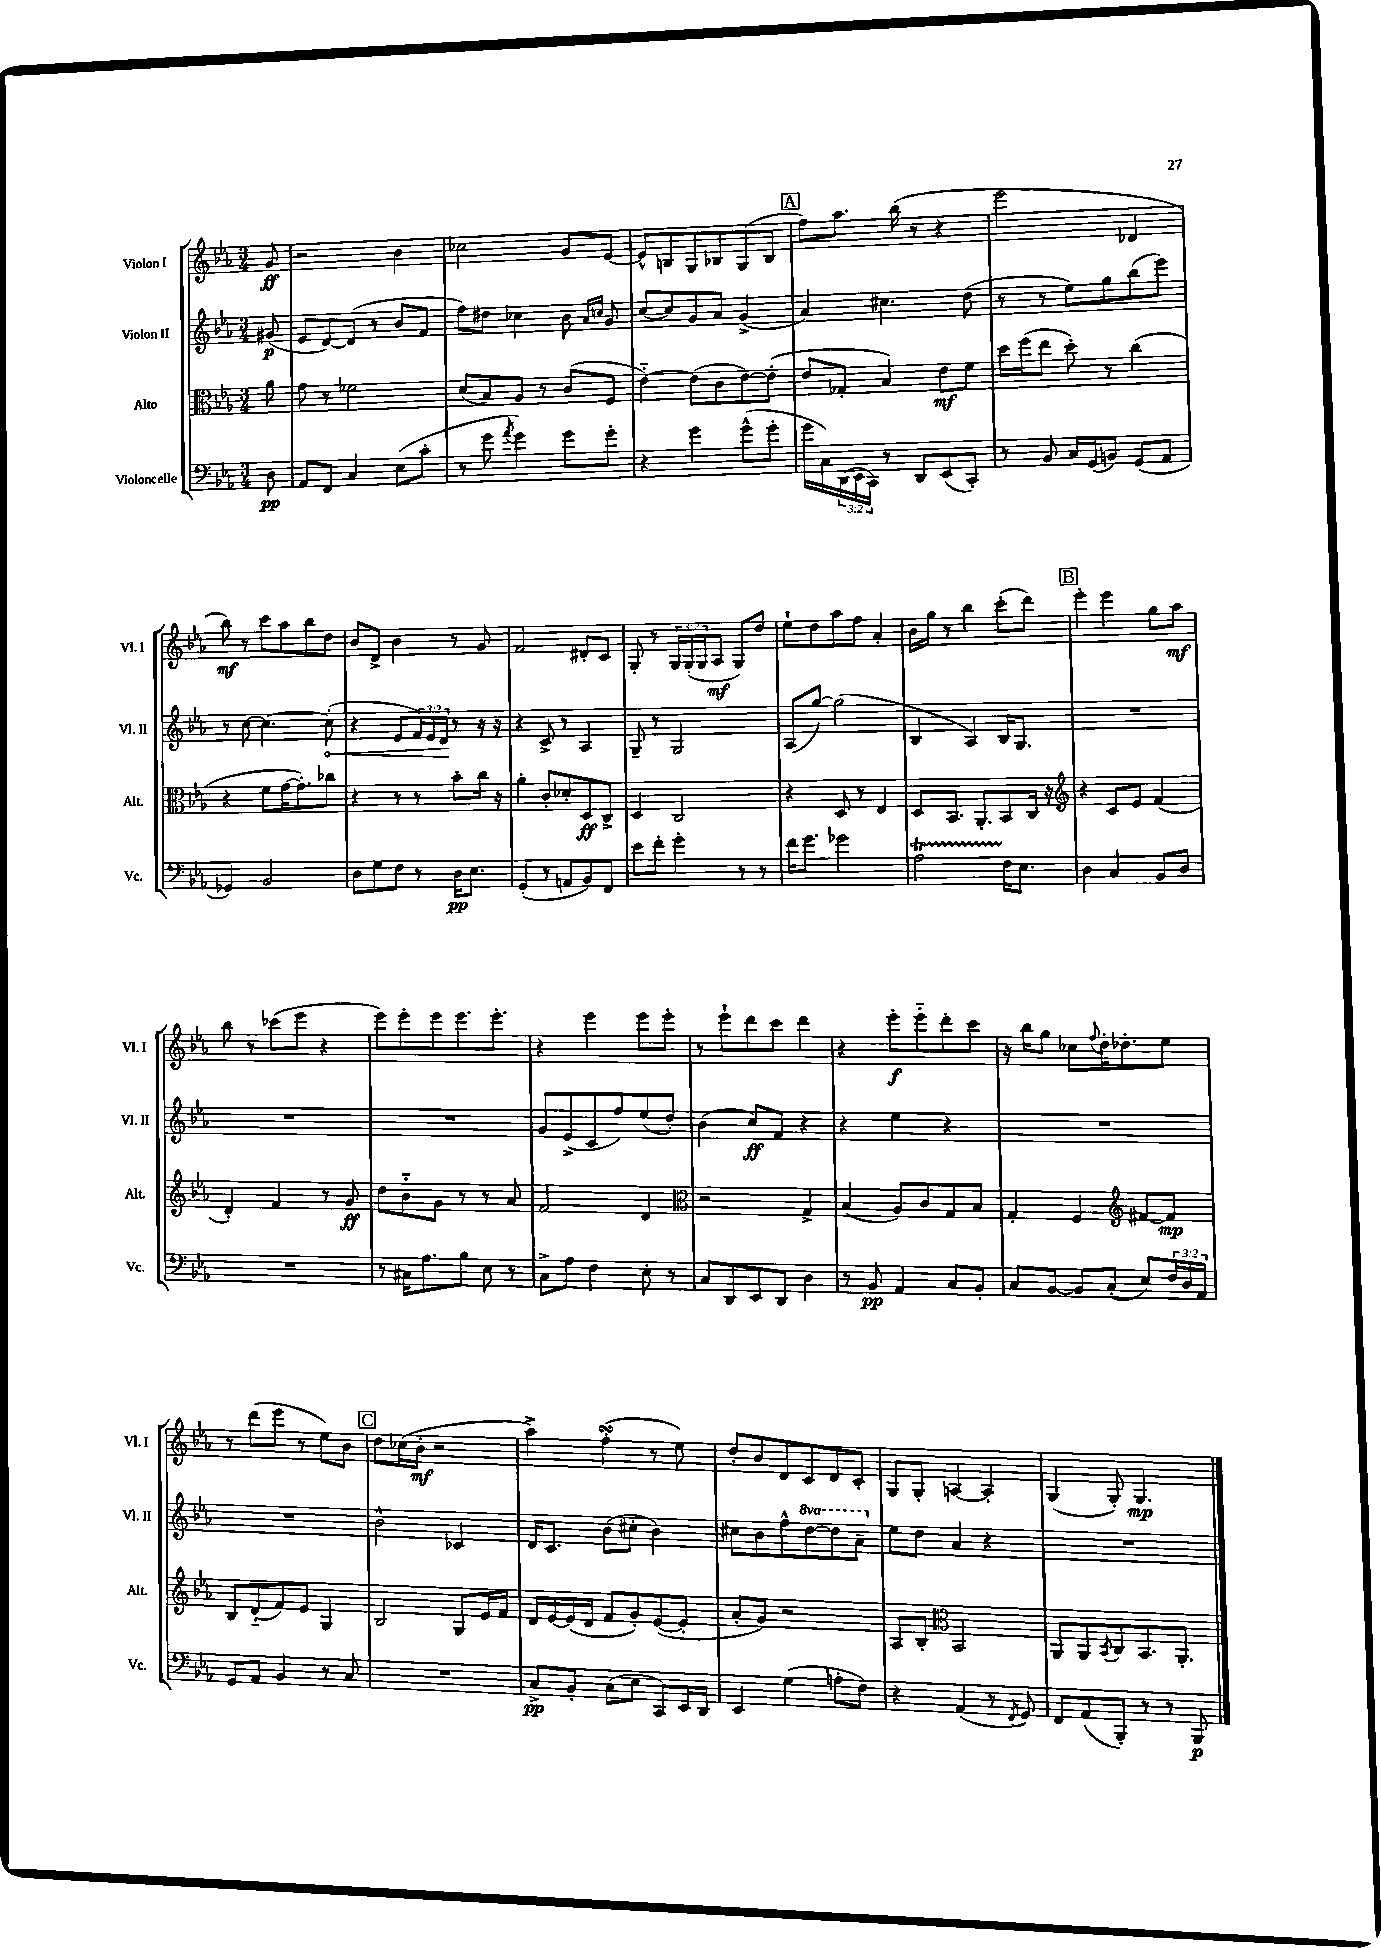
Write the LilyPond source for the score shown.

<<
\new StaffGroup <<
\new Staff = "s0" \with { instrumentName = "Violon I" shortInstrumentName = "Vl. I" } {
    \clef treble \key ees \major \numericTimeSignature \time 3/4 \override Staff.TupletNumber.text = #tuplet-number::calc-fraction-text \partial 8
    g'8\ff |
    r2 bes'4 |
    ces''2 g'8 ees'8~ |
    ees'8-^ b8 g8 bes8 g8( bes8 |
    \mark \markup { \box "A" } f''8) aes''8. bes''16( r8 r4 |
    ees'''2 des'4 |
    bes''8\mf) r8 c'''8 aes''8 bes''8 d''8 |
    bes'8 d'8-> bes'4 r8 g'8 |
    f'2 dis'8-. c'8 |
    g8-. r8 \tuplet 3/2 { g16 g16-.( g16 } aes8\mf g8) d''8 |
    ees''8-! d''8 aes''8 f''8 aes'4-. |
    bes'16 g''16 r8 bes''4 c'''8-.( d'''8) |
    \mark \markup { \box "B" } ees'''4-. ees'''4 g''8 aes''8\mf |
    bes''8 r8 ces'''8( ees'''8 r4 |
    ees'''8) ees'''8-. ees'''8 ees'''8. ees'''8.-. |
    r4 ees'''4 ees'''8 ees'''8-. |
    r8 ees'''8-! d'''8 c'''8 d'''4 |
    r4 ees'''8-.\f ees'''8-_ d'''8-. c'''8 |
    r16 bes''16 g''8 ces''8 \appoggiatura { f''8 } d''16-. des''8.-. ees''8 |
    r8 d'''8( ees'''8 r8 ees''8) bes'8 |
    \mark \markup { \box "C" } d''8 ces''16( bes'16-.\mf r2 |
    aes''4->) f''4-.\turn( r8 ees''8) |
    d''8-. bes'8 d'8 c'8 d'8 c'8-. |
    g8 g8-. a4~ a4-. |
    g4( g8-.) g4.\mp \bar "|." |
}
\new Staff = "s1" \with { instrumentName = "Violon II" shortInstrumentName = "Vl. II" } {
    \clef treble \key ees \major \numericTimeSignature \time 3/4 \override Staff.TupletNumber.text = #tuplet-number::calc-fraction-text \set Staff.ottavationMarkups = #ottavation-simple-ordinals \partial 8
    gis'8\p( |
    ees'8 d'8~) d'8( r8 bes'8 f'8 |
    f''8) dis''8 ces''4 bes'8 \grace { aes'16 c''16 } g'8 |
    c''8~ c''8 g'8 aes'8 g'4->( |
    \mark \markup { \box "A" } aes'4) cis''4. d''8( |
    r8 r8 ees''8) g''8 bes''8( ees'''8) |
    r8 c''8~ c''4.~ \once \override Hairpin.circled-tip = ##t c''8-.\<( |
    r4 ees'8 \tuplet 3/2 { f'16) ees'16 d'16\! } r8 r16 r16 |
    r4 c'8-> r8 aes4 |
    g8-- r8 g2 |
    aes8( g''8~) g''2( |
    bes4 aes4) bes16 g8. |
    \mark \markup { \box "B" } R2. |
    R2. |
    R2. |
    g'8 ees'8->( c'8 f''8) ees''8( d''8-.) |
    bes'4( c''8\ff) f'8 r4 |
    r4 ees''4 r4 |
    R2. |
    R2. |
    \mark \markup { \box "C" } bes'2-^ ces'4 |
    d'16 c'8. bes'8( cis''8-. bes'4) |
    cis''8 bes'8 f''8-^ \ottava #1 d'''8~ d'''8 aes''8-- \ottava #0 |
    ees''8 d''8 aes'4 r4 |
    R2. \bar "|." |
}
\new Staff = "s2" \with { instrumentName = "Alto" shortInstrumentName = "Alt." } {
    \clef alto \key ees \major \numericTimeSignature \time 3/4 \partial 8
    aes'8 |
    g'8 r8 fes'2 |
    d'8( bes8) aes8 r8 c'8( f8 |
    ees'4~-_) ees'8( c'8 ees'8~) ees'8-.( |
    \mark \markup { \box "A" } ees'8 ges8-. bes4) ees'8\mf f'8 |
    d''16 f''16( ees''8 d''8-.) r8 c''4( |
    r4 f'8 g'16~ g'8.-.) ces''8 |
    r4 r8 r8 bes'8-. c''16 r16 |
    aes'4-. c'8-. des'8-. d8\ff c8-> |
    d4 c2 |
    r4 d8 r8 ees4 |
    d8 bes,8. aes,8.-. bes,8 c16 r16 |
    \mark \markup { \box "B" } \clef treble r4 c'8 ees'8 f'4( |
    d'4-.) f'4 r8 g'8\ff |
    d''8 bes'8-_ g'8 r8 r8 aes'8 |
    f'2 d'4 |
    \clef alto r2 g4-> |
    bes4( aes8) c'8 g8 bes8 |
    g4-. f4 \clef treble fis'8~ fis'8\mp |
    bes8 d'8-_( f'8) ees'8 g4 |
    \mark \markup { \box "C" } bes2 g8 ees'16 f'16 |
    d'16 ees'16~ ees'16( d'16 f'8 g'8-.) ees'8~( ees'8-. |
    aes'8-. g'8) r2 |
    aes8 bes8-. \clef alto bes,2 |
    aes,8 aes,8 \acciaccatura { bes,8 } c8 bes,8. aes,8.-. \bar "|." |
}
\new Staff = "s3" \with { instrumentName = "Violoncelle" shortInstrumentName = "Vc." } {
    \clef bass \key ees \major \numericTimeSignature \time 3/4 \override Staff.TupletNumber.text = #tuplet-number::calc-fraction-text \partial 8
    d8\pp |
    aes,8 f,8 c4 ees8( c'8-. |
    r8 g'8 \acciaccatura { aes'8 } g'4) g'8 g'8-. |
    r4 g'4 g'8-^( g'8-. |
    \mark \markup { \box "A" } g'16 c16) \tuplet 3/2 { d,16( ees,16 c,16) } r8 d,8 ees,8( c,8-.) |
    r8 bes,8 c16 g,16( b,8) g,8( aes,8 |
    ges,4) bes,2 |
    d8 g8 f8 r8 d16\pp ees8. |
    g,4-.( r8 a,8 bes,8) f,8 |
    ees'8 f'8-. g'4-. r8 r8 |
    f'16 g'8. ges'2 |
    aes2\startTrillSpan f16\stopTrillSpan ees8. |
    \mark \markup { \box "B" } d4 c4 bes,8 d8 |
    R2. |
    r8 cis16 aes8. bes8 ees8 r8 |
    c8-> aes8 f4 ees8-. r8 |
    c8 d,8 ees,8 d,8 d4 |
    r8 bes,8\pp aes,4 c8 bes,8-. |
    c8 bes,8~ bes,8 c8-.( ees8) \tuplet 3/2 { f16 d16 aes,16 } |
    g,8 aes,8 bes,4 r8 c8 |
    \mark \markup { \box "C" } R2. |
    c8->\pp bes,8-. c8( ees8 c,8) ees,16 d,16 |
    ees,4 g4( a8-. f8) |
    r4 aes,4( r8 \acciaccatura { f,8 } g,8) |
    f,8 aes,8( bes,,8-.) r8 r8 bes,,8\p \bar "|." |
}
>>
>>
\layout { \context { \Score \remove "Bar_number_engraver" } }
